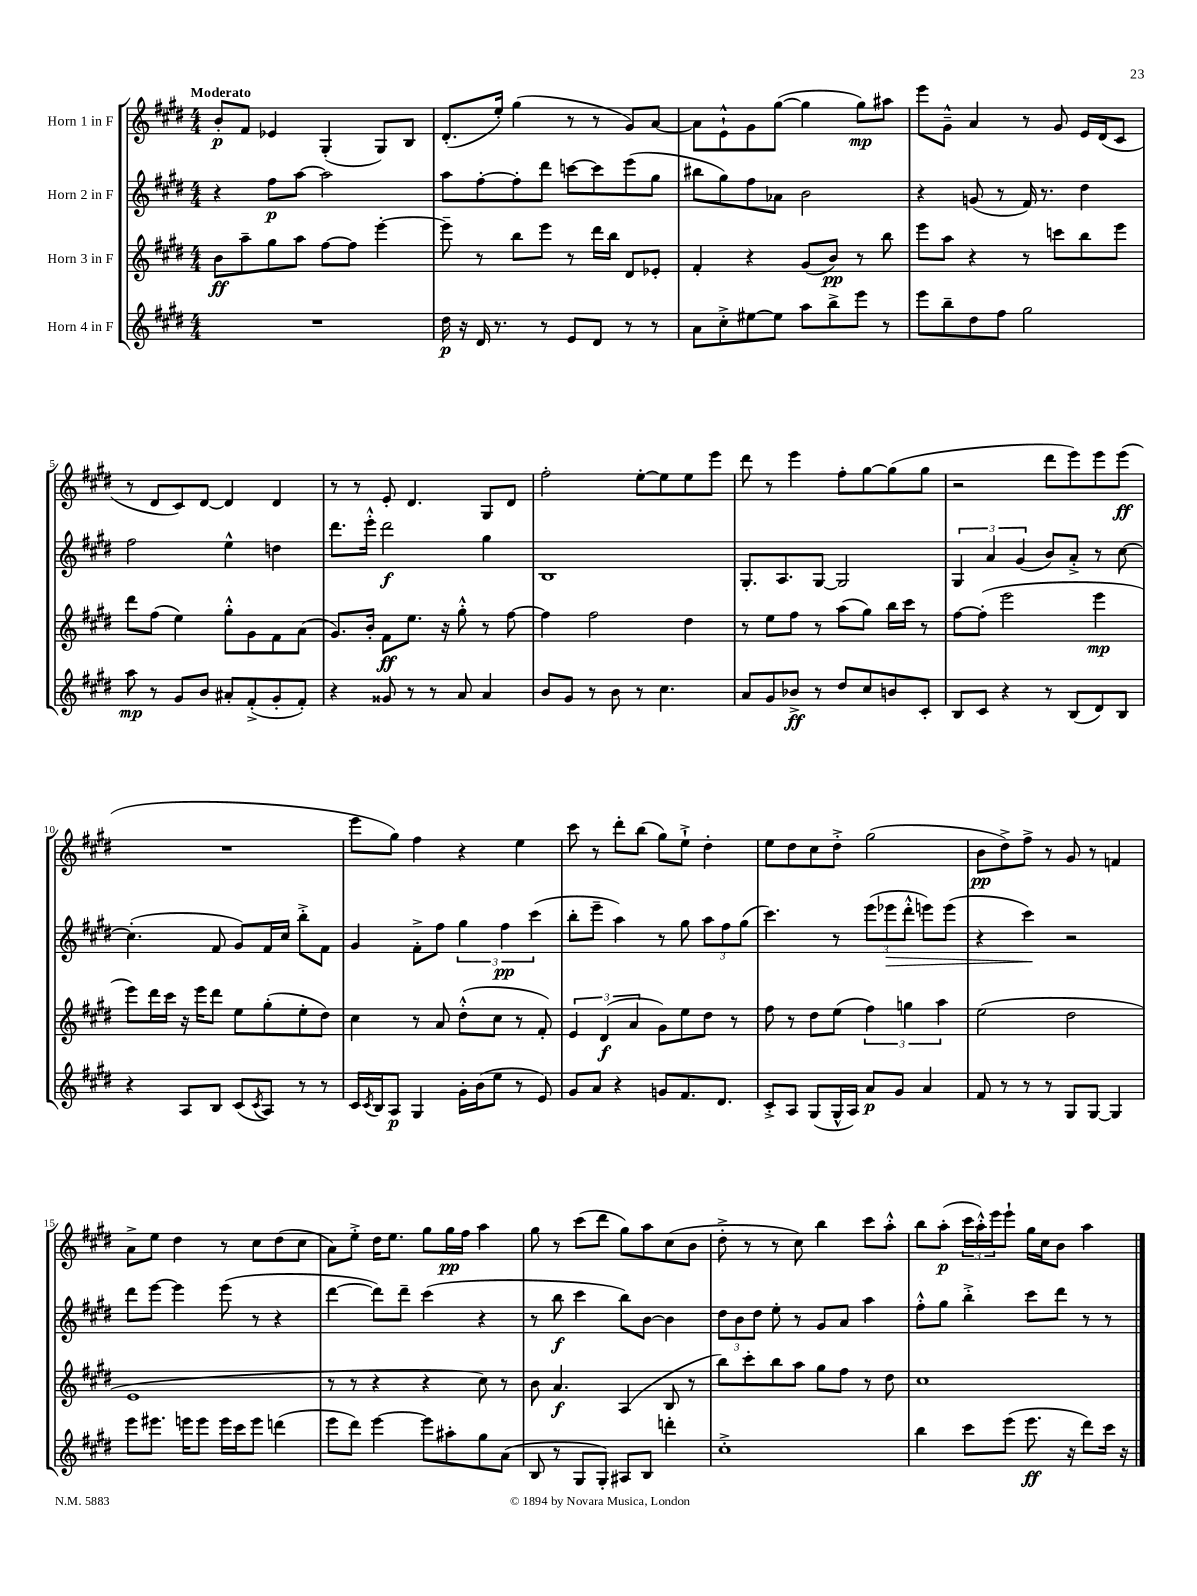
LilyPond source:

<<
\new StaffGroup <<
\new Staff = "s0" \with { instrumentName = "Horn 1 in F" } {
    \clef treble \key e \major \numericTimeSignature \time 4/4 \tempo "Moderato"
    b'8-.\p fis'8 ees'4 gis4-.( gis8) b8 |
    dis'8.-.( e''16-.) gis''4( r8 r8 gis'8) a'8~ |
    a'8 e'8-!-^ gis'8 gis''8~( gis''4 gis''8\mp) ais''8 |
    e'''8 gis'8---^ a'4 r8 gis'8 e'16 dis'16( cis'8 |
    r8 dis'8 cis'8) dis'8~ dis'4 dis'4 |
    r8 r8 e'8-. dis'4. gis8 dis'8 |
    fis''2-. e''8~-. e''8 e''8 e'''8 |
    dis'''8 r8 e'''4 fis''8-. gis''8~ gis''8( gis''8 |
    r2 dis'''8 e'''8) e'''8 e'''8\ff( |
    R1 |
    e'''8 gis''8) fis''4 r4 e''4 |
    cis'''8 r8 dis'''8-. b''8( gis''8) e''8-!-> dis''4-. |
    e''8 dis''8 cis''8 dis''8-.-> gis''2( |
    b'8\pp dis''8->) fis''8-> r8 gis'8 r8 f'4 |
    a'8-> e''8 dis''4 r8 cis''8 dis''8( cis''8 |
    a'8) e''8-.-> dis''16 e''8. gis''8 gis''16\pp fis''16 a''4 |
    gis''8 r8 cis'''8( dis'''8 gis''8) a''8 cis''8( b'8 |
    dis''8-.-> r8 r8 cis''8) b''4 cis'''8 a''8-.-^ |
    b''8 a''8-.\p( \tuplet 3/2 { cis'''16 a''16-.-^) e'''16 } e'''8-! gis''16 cis''16 b'8 a''4 \bar "|." |
}
\new Staff = "s1" \with { instrumentName = "Horn 2 in F" } {
    \clef treble \key e \major \numericTimeSignature \time 4/4
    r4 fis''8\p a''8~ a''2 |
    a''8 fis''8~-. fis''8-. dis'''8 c'''8~ c'''8 e'''8( gis''8 |
    bis''8 gis''8) fis''8 aes'8 b'2 |
    r4 g'8( r8 fis'16) r8. dis''4 |
    fis''2 e''4-^ d''4 |
    dis'''8. e'''16-.-^ dis'''2\f gis''4 |
    b1 |
    gis8.-. a8. gis8~ gis2 |
    \tuplet 3/2 { gis4 a'4 gis'4( } b'8) a'8-.-> r8 cis''8~ |
    cis''4.-.( fis'8 gis'8) fis'16 cis''16 b''8-.-> fis'8 |
    gis'4 fis'8-.-> fis''8 \tuplet 3/2 { gis''4 fis''4\pp cis'''4( } |
    b''8-. e'''8-- a''4) r8 gis''8 \tuplet 3/2 { a''8 fis''8 gis''8( } |
    cis'''4.) r8 \tuplet 3/2 { e'''8( ees'''8\> dis'''8-.-^ } e'''8) e'''8( |
    r4 cis'''4\!) r2 |
    dis'''8 e'''8~ e'''4 e'''8( r8 r4 |
    dis'''4~ dis'''8) dis'''8-- cis'''4( r4 |
    r8 b''8\f cis'''4 b''8) b'8~ b'4 |
    \tuplet 3/2 { dis''8 b'8 dis''8 } e''8-. r8 gis'8 a'8 a''4 |
    fis''8-.-^ gis''8 b''4-.-> cis'''8 dis'''8 r8 r8 \bar "|." |
}
\new Staff = "s2" \with { instrumentName = "Horn 3 in F" } {
    \clef treble \key e \major \numericTimeSignature \time 4/4
    b'8\ff a''8-- gis''8 a''8 fis''8~ fis''8 e'''4~-. |
    e'''8-- r8 b''8 e'''8 r8 dis'''16 b''16 dis'8 ees'8-. |
    fis'4-. r4 gis'8( b'8\pp) r8 b''8 |
    e'''8 a''8 r4 r8 c'''8 b''8 e'''8 |
    dis'''8 fis''8( e''4) gis''8-.-^ gis'8 fis'8 a'8( |
    gis'8.) b'16-. fis'8\ff e''8. r16 gis''8-.-^ r8 fis''8~ |
    fis''4 fis''2 dis''4 |
    r8 e''8 fis''8 r8 a''8( gis''8) b''16 cis'''16 r8 |
    fis''8~ fis''8-.( e'''2 e'''4\mp |
    e'''8) dis'''16 cis'''16 r16 e'''16 dis'''8 e''8 gis''8-.( e''8-. dis''8) |
    cis''4 r8 a'8 dis''8-.-^( cis''8 r8 fis'8-.) |
    \tuplet 3/2 { e'4 dis'4\f( a'4 } gis'8) e''8 dis''8 r8 |
    fis''8 r8 dis''8 e''8( \tuplet 3/2 { fis''4) g''4 a''4 } |
    e''2( dis''2 |
    e'1 |
    r8 r8 r4 r4 cis''8) r8 |
    b'8 a'4.\f a4( b8 r8 |
    b''8) cis'''8-. b''8 a''8 gis''8 fis''8 r8 dis''8 |
    cis''1 \bar "|." |
}
\new Staff = "s3" \with { instrumentName = "Horn 4 in F" } {
    \clef treble \key e \major \numericTimeSignature \time 4/4
    R1 |
    dis''16\p r16 dis'16 r8. r8 e'8 dis'8 r8 r8 |
    a'8 cis''8-.-> eis''8~ eis''8 a''8 b''8-> e'''8 r8 |
    e'''8 b''8-- dis''8 fis''8 gis''2 |
    a''8\mp r8 gis'8 b'8 ais'8-. fis'8-.->( gis'8-. fis'8-.) |
    r4 gisis'8 r8 r8 a'8 a'4 |
    b'8 gis'8 r8 b'8 r8 cis''4. |
    a'8 gis'8 bes'8->\ff r8 dis''8 cis''8 b'8 cis'8-. |
    b8 cis'8 r4 r8 b8( dis'8) b8 |
    r4 a8 b8 cis'8( \acciaccatura { cis'8 } a8) r8 r8 |
    cis'16 \acciaccatura { cis'8 } b16 a8\p gis4 gis'16-. b'16( e''8 r8 e'8) |
    gis'8 a'8 r4 g'8 fis'8. dis'8. |
    cis'8-.-> a8 gis8( gis16-^ a16) a'8\p gis'8 a'4 |
    fis'8 r8 r8 r8 gis8 gis8~ gis4 |
    e'''8 eis'''8. e'''16 e'''8 e'''16 cis'''16 e'''8 d'''4( |
    e'''8 dis'''8) e'''4~ e'''8 ais''8-. gis''8 a'8( |
    b8 r8 gis8 gis8-.) ais8 b8 d'''4-. |
    cis''1-.-> |
    b''4 cis'''8 e'''8( e'''8.\ff r16 dis'''8) cis'''16 r16 \bar "|." |
}
>>
>>
